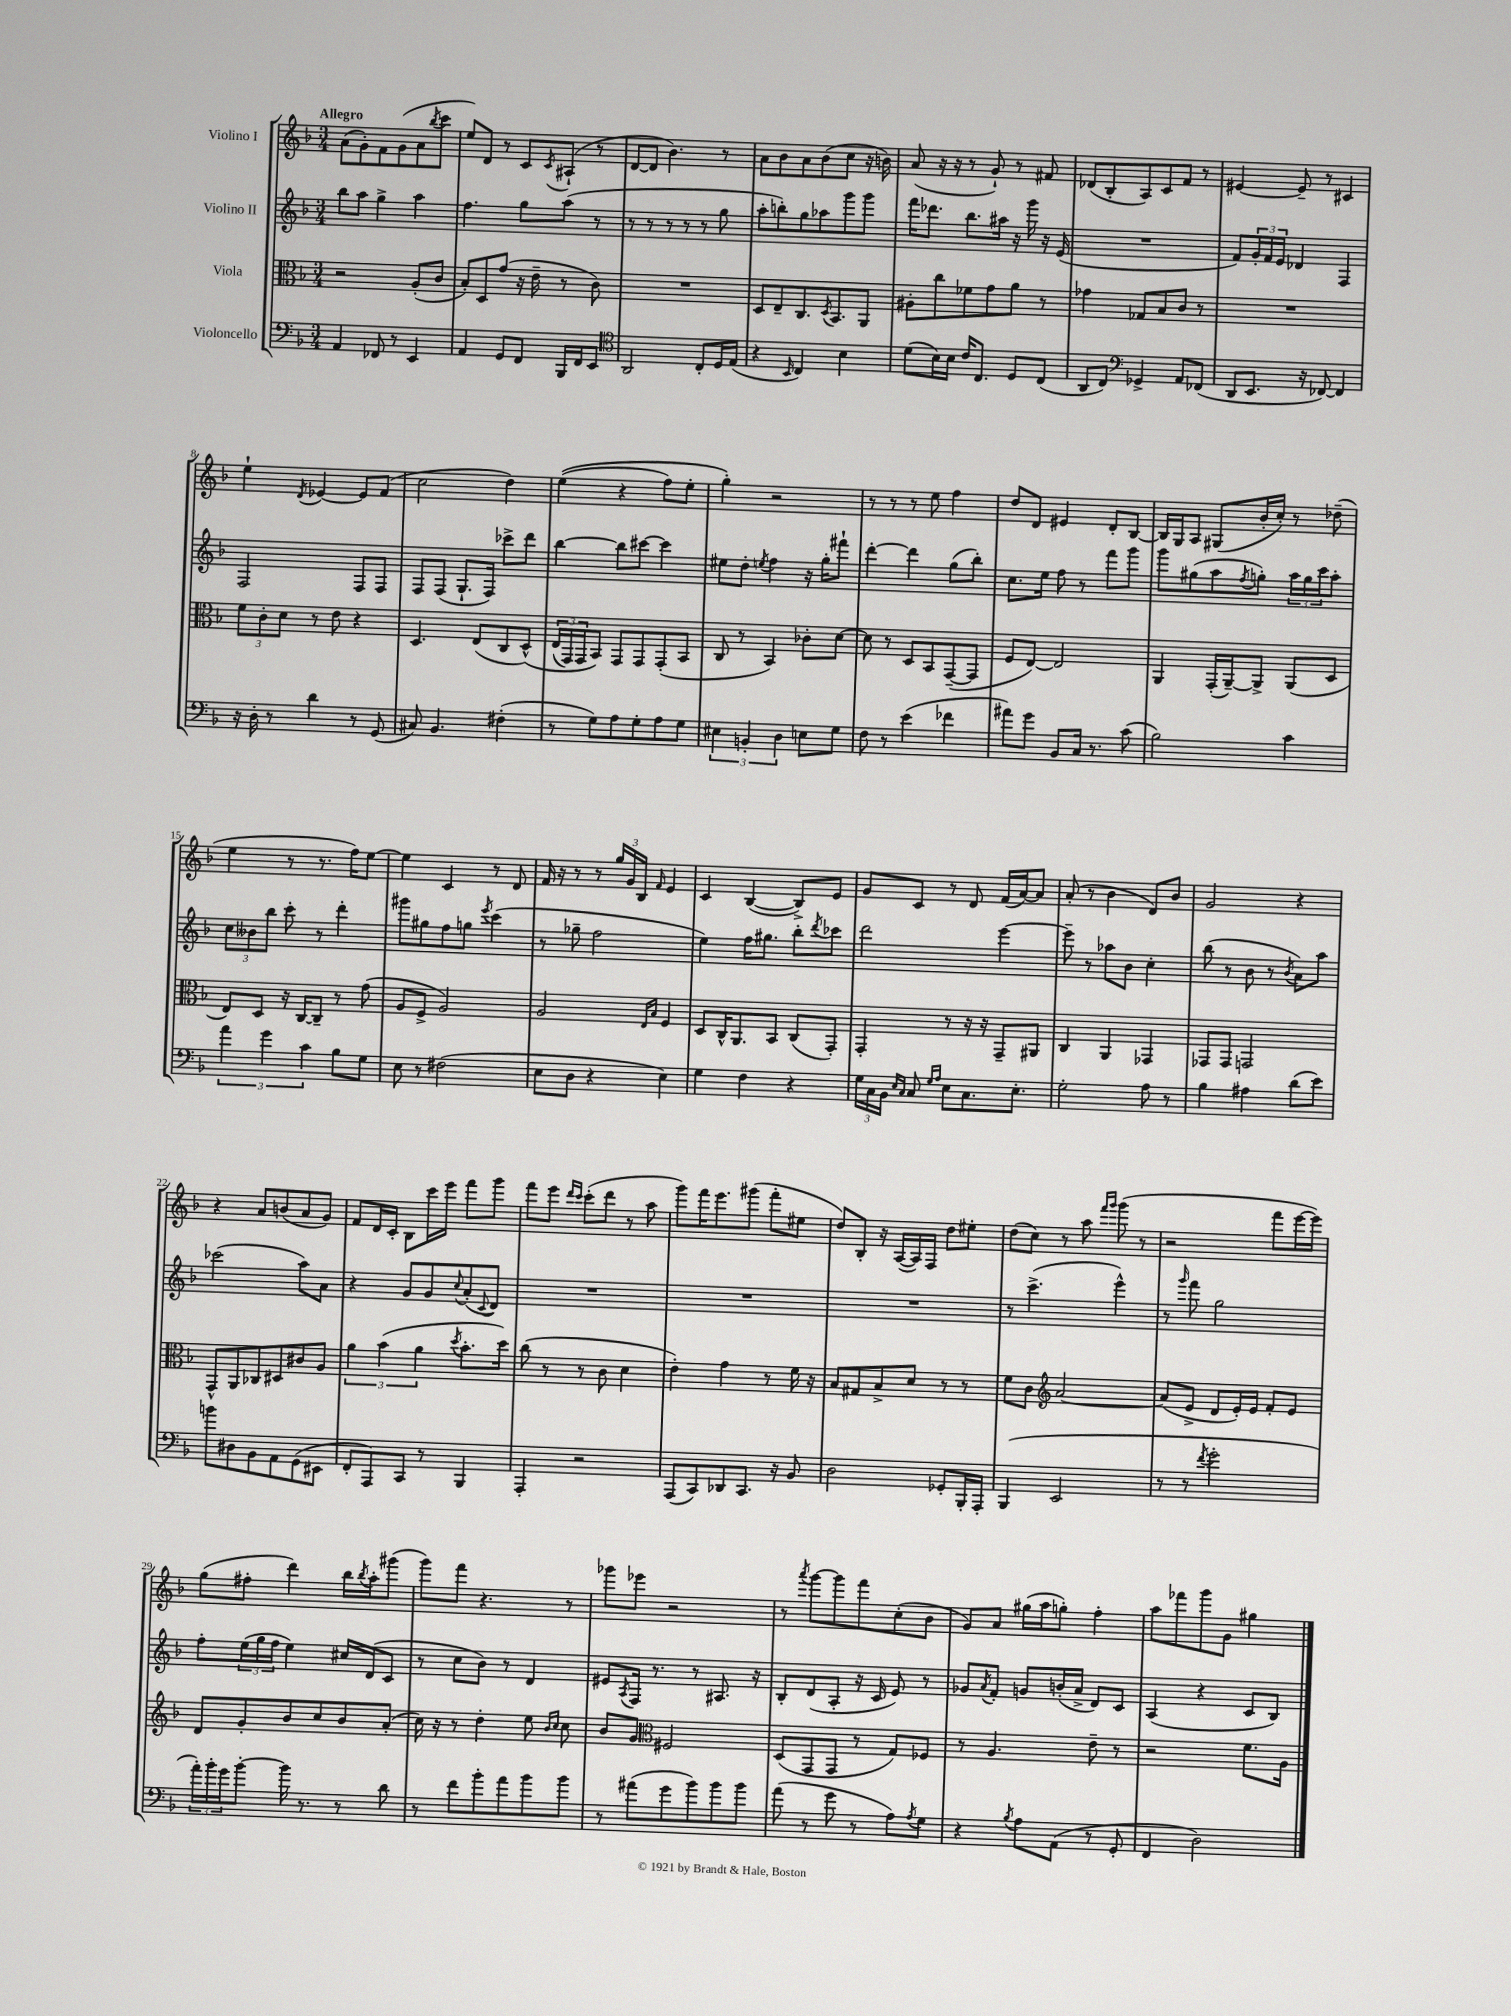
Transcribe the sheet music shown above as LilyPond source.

<<
\new StaffGroup <<
\new Staff = "s0" \with { instrumentName = "Violino I" } {
    \clef treble \key f \major \numericTimeSignature \time 3/4 \tempo "Allegro"
    a'8( g'8-.) f'8 g'8( a'8 \acciaccatura { bes''8 } c'''8 |
    e''8) d'8 r8 c'8 \acciaccatura { c'8 } ais8-!( r8 |
    d'8~ d'8 bes'4.) r8 |
    a'8 bes'8 a'8 bes'8( c''8 r16 b'16) |
    a'8( r16 r16 r8 g'8-!) r8 fis'8 |
    des'8( bes8-. a8) c'8 f'8 r8 |
    eis'4~ eis'8-- r8 cis'4 |
    e''4-! \acciaccatura { d'8 } ees'4~ ees'8 f'8( |
    c''2 d''4) |
    e''4(\( r4 f''8) e''8-. |
    g''4-.\) r2 |
    r8 r8 r8 e''8 f''4 |
    d''8 d'8 eis'4 d'8-. bes8~ |
    bes16 g16 a8 gis8( bes'16-. c''16-.) r8 des''8--( |
    e''4 r8 r8. f''16) e''8~ |
    e''4 c'4 r8 d'8 |
    f'16 r16 r8 r8 \tuplet 3/2 { g''16 g'16 bes16 } \grace { f'16 } e'4 |
    c'4 bes4~( bes8->) e'8 |
    g'8 c'8 r8 d'8 f'16( a'16~) a'8 |
    a'8-.( r8 bes'4 d'8) bes'8 |
    g'2 r4 |
    r4 a'8 b'8( a'8 g'8) |
    f'8 d'16 c'16-. bes8 c'''16 e'''16 f'''8 g'''8 |
    f'''8 e'''8 \grace { d'''16 c'''16 } c'''8-.( d'''8 r8 a''8 |
    g'''8) f'''16 e'''8. gis'''8( f'''8-. eis''8 |
    d''8) bes8-. r16 a16~( a16) f16 d''8 eis''8-. |
    d''8( c''8) r8 a''8 \grace { f'''16 g'''16 } g'''8( r8 |
    r2 f'''8 e'''16~ e'''16) |
    g''8( fis''8-. d'''4) bes''16 \acciaccatura { bes''8 } a''16-. gis'''8( |
    g'''8) f'''8 r4. r8 |
    ges'''8 ees'''8 r2 |
    r8 \acciaccatura { a'''8 } g'''8~ g'''8 f'''8 c''8-.( bes'8 |
    g'8) a'8 gis''16( a''16 g''8-.) f''4-. |
    a''8 fes'''8 g'''8 g'8 gis''4 \bar "|." |
}
\new Staff = "s1" \with { instrumentName = "Violino II" } {
    \clef treble \key f \major \numericTimeSignature \time 3/4
    bes''8 a''8 g''4-> a''4 |
    f''4. g''8 a''8( r8 |
    r8 r8 r8 r8 r8 g''8 |
    a''8-. b''8-.) g''8 aes''8 g'''8 g'''8 |
    f'''16 des'''8. bes''8. ais''16 r16 g'''16 r16 e'16( |
    R2. |
    f'8) \tuplet 3/2 { g'16-. f'16 e'16 } des'4 f4 |
    f2 f8 f8 |
    f8 f8( g8.-! f16) ces'''8-> d'''8 |
    bes''4~ bes''8 cis'''8~ cis'''4 |
    eis''8 d''8-. \acciaccatura { e''8 } f''4 r16 g''16-. fis'''8-! |
    d'''4~-. d'''4 g''8( bes''8-.) |
    c''8. e''16 f''8 r8 f'''8 g'''8 |
    g'''8 gis''8( a''8 \acciaccatura { f''8 } g''8-.) \tuplet 3/2 { a''16 g''16 c'''16 } a''8-. |
    \tuplet 3/2 { c''8 beses'8 bes''8 } c'''8-. r8 d'''4-. |
    gis'''8 gis''8 f''8 g''8 \acciaccatura { e'''8 } c'''4( |
    r8 ges''8-- f''2 |
    e''4) f''16 gis''8. bes''8-. \acciaccatura { d'''8 } ces'''8 |
    d'''2 e'''4~ |
    e'''8-- r8 aes''8 bes'8 c''4-. |
    bes''8( r8 bes'8 r8 \acciaccatura { bes'8 } a'8) a''8 |
    ces'''2( a''8) a'8 |
    r4 g'8 g'8 \appoggiatura { c''8 } a'8-.( \appoggiatura { c'8 } d'8) |
    R2. |
    R2. |
    R2. |
    r8 c'''4.->( e'''4-^) |
    r8 \grace { g'''16 } f'''8 g''2 |
    f''8-. \tuplet 3/2 { e''16( g''16 f''16 } e''4) cis''16 d'16( c'8 |
    r8 c''8 bes'8) r8 d'4 |
    eis'8 \acciaccatura { a8 } f16 r8. r8 ais8. r16 |
    bes8-. d'8( a8-. r16 c'16 e'8) r8 |
    ges'8 \acciaccatura { a'8 } f'8-. g'8 b'16-.( a'16-> d'8) c'8 |
    a4( r4 c'8 bes8) \bar "|." |
}
\new Staff = "s2" \with { instrumentName = "Viola" } {
    \clef alto \key f \major \numericTimeSignature \time 3/4
    r2 a8-.( c'8 |
    bes8-.) d8 g'8( r16 e'16-- r8 c'8) |
    R2. |
    d8 e8-- c8. \acciaccatura { d8 } bes,8. a,8 |
    ais8-. c''8 fes'8 g'8 a'8 r8 |
    ges'4 ges8 bes8 c'8 r8 |
    R2. |
    \tuplet 3/2 { f'8 c'8-. d'8 } r8 e'8 r4 |
    d4. e8( c8 d8-^)\( |
    \tuplet 3/2 { e16( g,16) g,16 } bes,8\) g,8 g,8 g,8-.( bes,8 |
    c8 r8 bes,4) ces'8-. d'8~ |
    d'8 r8 d8 bes,8 g,8~--( g,8 |
    f8 e8~) e2 |
    a,4 g,16-.( a,16~--) a,8-> a,8( d8 |
    e8) d8 r16 c16~ c8-- r8 g'8( |
    a8 f8-> a2) |
    a2 \grace { e16 bes16 } f4 |
    d8 c16-^ a,8. bes,8 c8( g,8-.) |
    g,4-. r8 r16 r16 g,8-- ais,8 |
    c4 a,4 ges,4 |
    ges,8 ges,8 g,2 |
    g,8-^ a,8 ces8 dis8 cis'8 a8 |
    \tuplet 3/2 { a'4 bes'4( a'4 } \acciaccatura { d''8 } bes'8.-. d''16) |
    c''8( r8 r8 c'8 d'4 |
    e'4-.) g'4 r8 f'16 r16 |
    bes8 gis8 bes8-> d'8 r8 r8 |
    f'8 c'8 \clef treble a'2~ |
    a'8( e'8-> d'8 e'16-.) e'16 f'8-. e'8 |
    d'8 g'8-. bes'8 c''8 bes'8 a'8-.( |
    c''16) r16 r8 d''4-. e''8 \grace { bes'16 c''16 } c''8 |
    bes'8 g'8 \clef alto fis2 |
    d8( g,8 g,8 r8 g8) fes8 |
    r8 a4. e'8-- r8 |
    r2 f'8. a16 \bar "|." |
}
\new Staff = "s3" \with { instrumentName = "Violoncello" } {
    \clef bass \key f \major \numericTimeSignature \time 3/4
    a,4 fes,8 r8 e,4 |
    a,4 g,8 f,8 bes,,16 f,16 e,8 |
    \clef tenor a,2 c8-. d16 e16( |
    r4 \grace { bes,16 } c4) bes4 |
    d'8( bes16) bes16 c'16 c8. d8 c8( |
    a,8 c8) \clef bass ges,4-> a,8 fes,8( |
    d,8 e,8. r16 fes,8~) fes,4 |
    r16 d16-. r8 d'4 r8 g,8( |
    cis8) bes,4. fis4-.( |
    r8 g8) a8 g8-. a8 g8 |
    \tuplet 3/2 { eis4 b,4-. d4 } e8 g8 |
    f8 r8 e'4( fes'4 |
    ais'8) g'8 bes,8 c16 r8. c'8( |
    bes2) c'4 |
    \tuplet 3/2 { a'4 g'4 c'4 } bes8 g8 |
    e8 r8 fis2( |
    e8 d8 r4 e4) |
    g4 f4 r4 |
    \tuplet 3/2 { g16 c16 bes,16 } \grace { e16 c16 } c8 \grace { g16 a16 } e8 c8. e8.-. |
    g2-. a8 r8 |
    bes4 ais4 d'8( e'8) |
    b'8 dis8 bes,8 a,8 g,8( eis,8 |
    f,8-. a,,8) c,8 r8 bes,,4 |
    a,,4-. r2 |
    a,,8( c,8) des,8 c,8. r16 bes,8 |
    d2 ges,8-. bes,,16-. a,,16-. |
    bes,,4( e,2 |
    r8 r8 \acciaccatura { f'8 } g'2-. |
    \tuplet 3/2 { a'16-.) bes'16-. g'16 } bes'8~-. bes'16 r8. r8 d'8 |
    r8 f'8 bes'8-. a'8 bes'8 bes'8 |
    r8 ais'8( g'8 bes'8) bes'8 bes'8 |
    a'8( r8 g'8 r8 a8) \acciaccatura { a8 } g8 |
    r4 \acciaccatura { bes8 } a8 a,8( r8 g,8-. |
    f,4 d2) \bar "|." |
}
>>
>>
